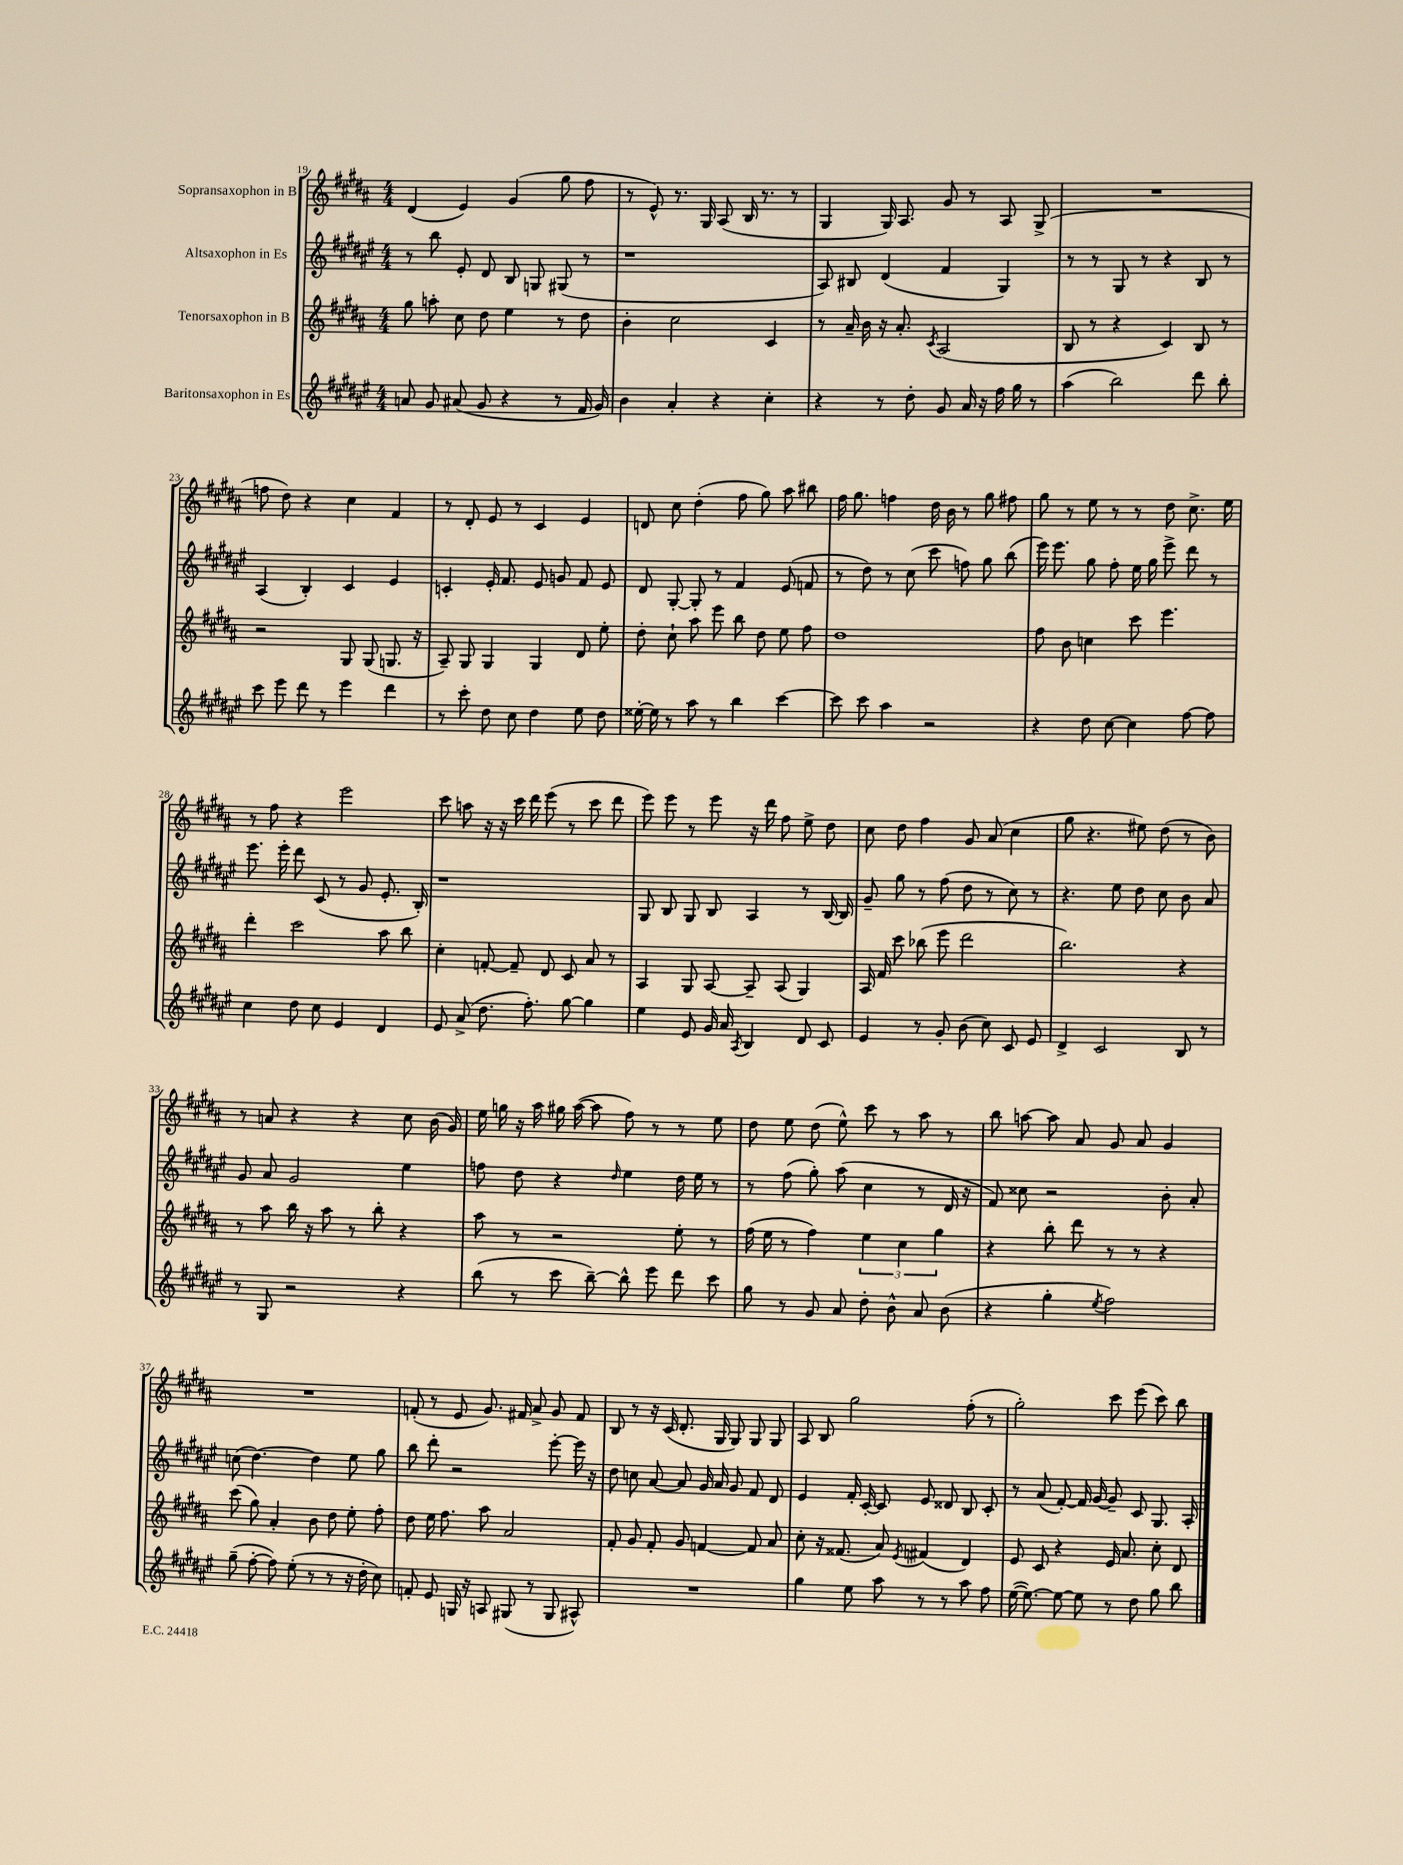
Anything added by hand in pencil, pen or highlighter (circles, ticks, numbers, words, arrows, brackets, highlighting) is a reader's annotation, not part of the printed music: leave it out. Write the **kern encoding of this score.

**kern	**kern	**kern	**kern
*part4	*part3	*part2	*part1
*staff4	*staff3	*staff2	*staff1
*I"Baritonsaxophon in Es	*I"Tenorsaxophon in B	*I"Altsaxophon in Es	*I"Sopransaxophon in B
*clefG2	*clefG2	*clefG2	*clefG2
*k[f#c#g#d#a#e#]	*k[f#c#g#d#a#]	*k[f#c#g#d#a#e#]	*k[f#c#g#d#a#]
*M4/4	*M4/4	*M4/4	*M4/4
=19	=19	=19	=19
8an/	8gg#\	8r	(4d#/
8g#/	8aan'\	8bb\	.
(8a#X/	8cc#\	8e#'/	4e/)
8g#/	8dd#\	8d#/	.
4r	4ee\	8B/	(4g#/
.	.	8Gn/	.
8r	8r	(8G#X/	8gg#\
16f#/	8dd#\	8r	8ff#\
16g#/)	.	.	.
=20	=20	=20	=20
4b\	4b'\	1r	8r
.	.	.	8e^^/)
4a#'/	2cc#\	.	8.r
.	.	.	16G#/
4r	.	.	(8A#/
.	.	.	16B/
.	.	.	8.r
4cc#'\	4c#/	.	.
.	.	.	8r
=21	=21	=21	=21
4r	8r	8A#/)	4G#/
.	16a#~/	8B#X/	.
.	16b\	.	.
8r	16r	(4d#/	16G#/)
.	8.a#'/	.	8.A#/
8dd#'\	.	.	.
.	8qc#/	.	.
8g#/	(2A#/	4f#/	8g#/
16a#/	.	.	8r
16r	.	.	.
16ff#\	.	4G#/)	8A#/
16gg#\	.	.	.
8r	.	.	(8G#^/
=22	=22	=22	=22
(4aa#\	8B/	8r	1r
.	8r	8r	.
2bb\)	4r	8G#/	.
.	.	8r	.
.	4c#/)	4r	.
8ddd#\	8B/	8B/	.
8bb'\	8r	8r	.
!!LO:LB:g=z
=23	=23	=23	=23
8ccc#\	2r	(4A#/	8ffn\
8eee#\	.	.	8dd#\)
8ddd#\	.	4B'/)	4r
8r	.	.	.
4eee#\	8G#/	4c#/	4cc#\
.	(8G#/	.	.
4ddd#\	8.Gn/	4e#/	4f#/
.	16r	.	.
=24	=24	=24	=24
8r	8A#~/)	4cn'/	8r
8ccc#'\	8G#/	.	8d#'/
8dd#\	4G#/	16e#'/	8e/
.	.	8.f#/	.
8cc#\	.	.	8r
4dd#\	4G#/	8e#/	4c#/
.	.	8gn/	.
8ee#\	8d#/	8f#/	4e/
8dd#\	8ee'\	8e#/	.
=25	=25	=25	=25
[16ee##X'\	8dd#'\	8d#/	8dn/
16ee##\]	.	.	.
8r	8cc#`\	[8G#'/	8cc#\
8aa#\	8aa#\	8G#'/]	(4dd#'\
8r	8eee\	8r	.
4bb\	8bb\	4f#/	8ff#\
.	8dd#\	.	8gg#\)
[4ccc#\	8ee\	(8e#/	8aa#\
.	8ff#\	8fn/	8bb#X\
=26	=26	=26	=26
8ccc#\]	1dd#	8r	16ff#\
.	.	.	8.gg#\
8ccc#\	.	8dd#\)	.
4aa#\	.	8r	4ffn\
.	.	(8cc#\	.
2r	.	8ccc#\	16dd#\
.	.	.	16b\
.	.	8ffn\)	8r
.	.	8gg#\	8gg#\
.	.	(8bb\	8ff#X\
=27	=27	=27	=27
4r	8ff#\	16eee#\)	8gg#\
.	.	8.eee#\	.
.	8b\	.	8r
8dd#\	4ccn\	8gg#\	8ee\
[8cc#\	.	8ff#'\	8r
4cc#\]	8ccc#\	16ee#\	8r
.	.	16gg#\	.
.	4.eee\	8eee#^\	8dd#\
[8ff#\	.	8ddd#\	8.cc#^\
8ff#\]	.	8r	.
.	.	.	16ee\
!!LO:LB:g=z
=28	=28	=28	=28
4cc#\	4ddd#'\	8.eee#\	8r
.	.	.	8ff#\
.	.	16eee#'\	.
8dd#\	2ccc#\	8ddd#\	4r
8cc#\	.	(8c#/	.
4e#/	.	8r	2eee\
.	.	8g#/	.
4d#/	8aa#\	8.e#'/	.
.	8bb\	.	.
.	.	16B'/)	.
=29	=29	=29	=29
8e#/	4cc#'\	1r	8ccc#\
(8a#^/	.	.	8aan\
8.dd#\	[8fn'/	.	16r
.	.	.	16r
.	8f~/]	.	16ccc#\
8.ff#'\)	.	.	16ddd#\
.	8d#/	.	(8eee\
[8gg#\	8c#/	.	8r
4gg#\]	8a#/	.	8ccc#\
.	8r	.	8ddd#\
=30	=30	=30	=30
4ee#\	4A#/	8G#/	8eee\)
.	.	8B/	8eee\
8e#/	8G#/	8G#/	8r
16g#/	[8A#/	8B/	8eee\
16a#/	.	.	.
8qA#/	.	.	.
4B/	8A#~/]	4A#/	16r
.	.	.	16ddd#\
.	(8A#/	.	8ff#\
8d#/	4G#/)	8r	8ee^\
8c#/	.	[16B/	8dd#\
.	.	16B/]	.
=31	=31	=31	=31
4e#/	16A#/	8g#~/	8cc#\
.	16f#/	.	.
.	8ccc#\	8gg#\	8dd#\
8r	(8bb-X\	8r	4ff#\
8g#'/	8eee\	(8ff#\	.
(8b\	2ddd#\	8dd#\	8g#/
8cc#\)	.	8r	(8a#/
8c#/	.	8cc#\)	4cc#\
8e#/	.	8r	.
=32	=32	=32	=32
4d#^/	2.bb\)	4.r	8gg#\
.	.	.	4.r
2c#/	.	.	.
.	.	8ee#\	.
.	.	8dd#\	8ee#X\)
.	.	8cc#\	(8dd#\
8B/	4r	8b\	8r
8r	.	8a#/	8b\)
!!LO:LB:g=z
=33	=33	=33	=33
8r	8r	8g#/	8r
8G#/	8aa#\	8a#/	8an/
2r	16bb\	2g#/	4r
.	16r	.	.
.	8aa#\	.	.
.	8r	.	4r
.	8bb'\	.	.
4r	4r	4ee#\	8cc#\
.	.	.	(16b\
.	.	.	16g#/)
=34	=34	=34	=34
(8bb\	8aa#\	8ffn\	16ee\
.	.	.	16ggn\
8r	8r	8dd#\	16r
.	.	.	16aa#\
8ccc#\	2r	4r	16gg#X\
.	.	.	([16aa#\
[8bb~\)	.	.	8aa#\]
.	.	16qqdd#/	.
8bb^^\]	.	4ee#\	8ff#\)
8eee#\	.	.	8r
8ddd#\	8ee'\	16dd#\	8r
.	.	16ee#\	.
8ccc#\	8r	8r	8ee\
=35	=35	=35	=35
8gg#\	(16ff#\	8r	8dd#\
.	16ee\	.	.
8r	8r	(8ff#\	8ee\
8g#/	4ff#\)	8gg#'\)	(8dd#\
8a#/	.	(8aa#\	8ee^^\)
8dd#'\	6ee\	4cc#\	8ccc#\
8b^^\	.	.	8r
.	6cc#\	.	.
8a#/	.	8r	8aa#\
.	6gg#\	.	.
(8b\	.	16d#/	8r
.	.	16r	.
=36	=36	=36	=36
4r	4r	8f#/)	8bb\
.	.	8cc##X\	[8aan\
4gg#'\	8bb'\	2r	8aa\]
.	8ddd#\	.	8a#/
8qee#/	.	.	.
2ff#\)	8r	.	8g#/
.	8r	.	8a#/
.	4r	8b'\	4g#/
.	.	8a#'/	.
!!LO:LB:g=z
=37	=37	=37	=37
(8gg#~\	(8ccc#\	(8ccn\	1r
[8ff#'\	8gg#\)	[4.dd#\)	.
8ff#\])	4a#'/	.	.
(8ee#'\	.	.	.
8r	8b\	4dd#\]	.
8r	8dd#\	.	.
16r	8ee'\	8ee#\	.
16dd#'\	.	.	.
8cc#\)	8ff#'\	8gg#\	.
=38	=38	=38	=38
8fn'/	8dd#\	8bb\	(8fn'/
8e#/	16ee\	8ddd#'\	8r
.	8.ff#\	.	.
16Gn/	.	2r	8e/
16r	.	.	.
8An/	8aa#\	.	8.g#/)
(8G#X/	2a#/	.	.
.	.	.	16f#X/
8r	.	.	8a#^/
8G#/	.	[8eee#'\	8g#/
8A#X^^/)	.	16eee#\]	8f#/
.	.	16r	.
=39	=39	=39	=39
1r	8f#'/	8dd#\	8B/
.	8g#/	8ccn\	8r
.	8f#'/	[8a#/	16r
.	.	.	(16c#/
.	8g#/	8a#/]	8.d#'/
.	[4fn/	16g#/	.
.	.	16a#/	16G#/
.	.	8g#/	8G#/)
.	8f/]	8f#/	8G#/
.	8a#/	8d#/	8G#/
=40	=40	=40	=40
4gg#\	8cc#'\	4e#/	8A#/
.	16r	.	8B/
.	(8.f##X/	.	.
8ee#\	.	16f#'/	2gg#\
.	.	[16c#'/	.
8aa#\	8a#/)	8c#/]	.
.	8qe/	.	.
8r	(4f#X/	8e#/	.
8r	.	8d##X/	.
8aa#\	4d#/)	8B/	(8ff#'\
8ff#\	.	8c#'/	8r
=41	=41	=41	=41
([16ee#\	8e/	8r	2gg#'\)
8.ee#\_)	.	.	.
.	8c#/	(8a#/	.
8ee#\_	4r	[8f#'/)	.
8ee#\]	.	16f#/]	.
.	.	[16g#/	.
8r	16e/	8g#~/]	8ccc#\
.	8.a#/	.	.
8dd#\	.	8c#/	(8eee\
8gg#\	8cc#'\	8.G#/	8ccc#\)
8bb\	8d#/	.	8bb\
.	.	16A#'/	.
==	==	==	==
*-	*-	*-	*-
